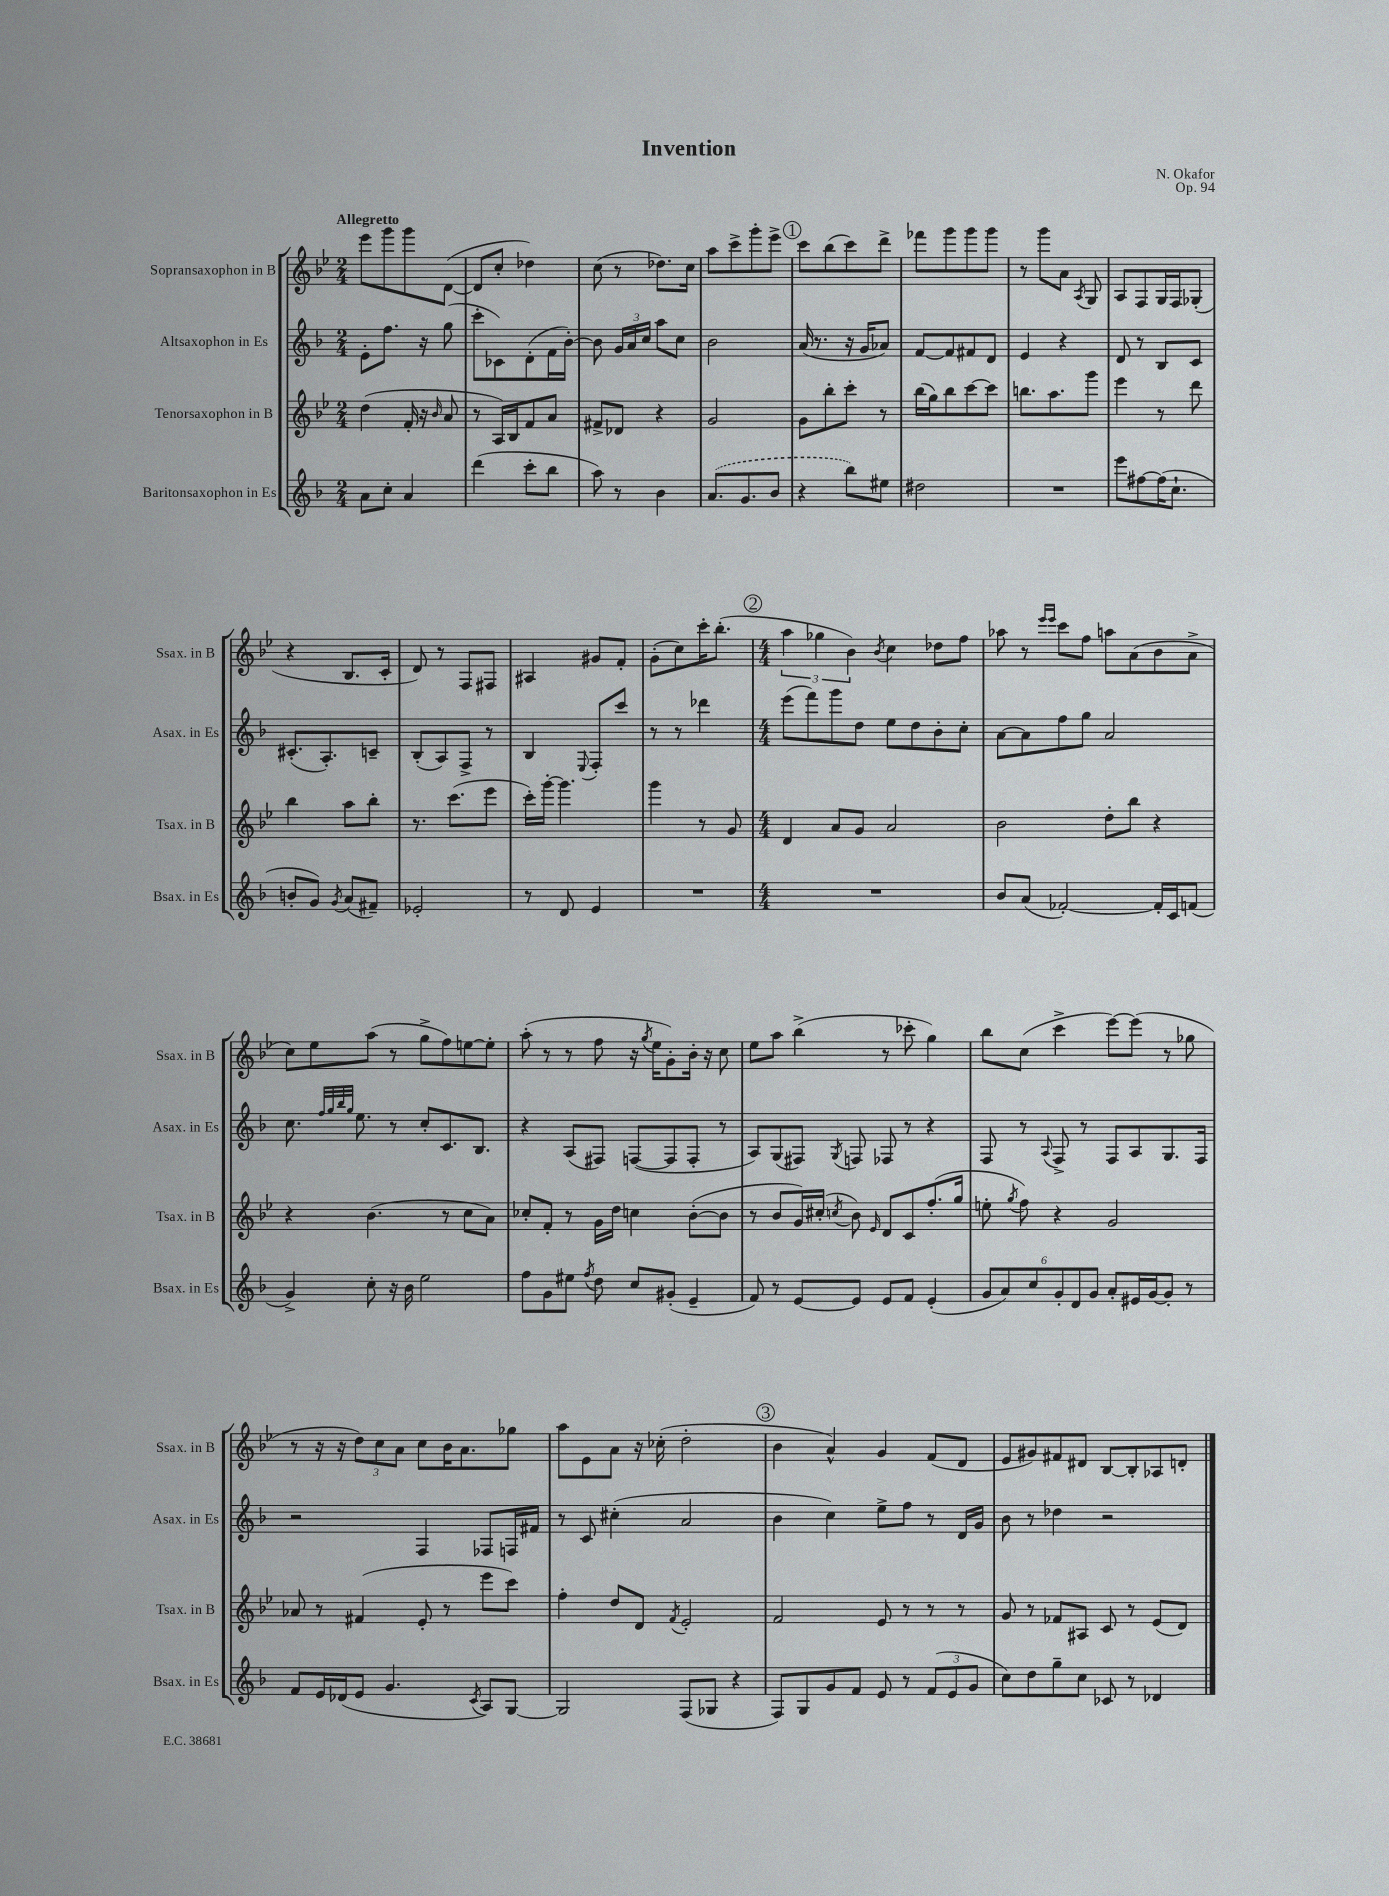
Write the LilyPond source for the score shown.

\header { title = "Invention" composer = "N. Okafor" opus = "Op. 94" }
<<
\new StaffGroup <<
\new Staff = "s0" \with { instrumentName = "Sopransaxophon in B" shortInstrumentName = "Ssax. in B" } {
    \clef treble \key bes \major \numericTimeSignature \time 2/4 \tempo "Allegretto"
    \autoBeamOff ees'''8[ g'''8 g'''8 d'8]~( |
    d'8[ c''8]-. des''4) |
    c''8( r8 des''8.[) c''16] |
    a''8[ c'''8-> g'''8-. ees'''8]-> |
    \mark \markup { \circle "1" } c'''8[ bes''8( c'''8) d'''8]-> |
    fes'''8[ g'''8 g'''8 g'''8] |
    r8 g'''8[ a'8] \acciaccatura { a8 } g8 |
    a8[ f8 g16 f16 ges8]-.( |
    r4 bes8.[ c'16]-. |
    d'8) r8 f8[ fis8] |
    ais4 gis'8[ f'8]-. |
    g'8[-.( c''8) c'''16-. bes''8.]-.( |
    \mark \markup { \circle "2" } \numericTimeSignature \time 4/4 \tuplet 3/2 { a''4 ges''4 bes'4) } \acciaccatura { bes'8 } c''4 des''8[ f''8] |
    aes''8 r8 \grace { ees'''16[ ees'''16] } c'''8[ f''8] a''8[ a'8( bes'8 a'8]-> |
    c''8[) ees''8 a''8]( r8 g''8[-> f''8) e''8~ e''8]-. |
    a''8-.( r8 r8 f''8 r16 \acciaccatura { g''8 } ees''16[ g'8-.) bes'16]-. r16 c''8 |
    ees''8[ a''8] bes''4->( r8 ces'''8-. g''4) |
    bes''8[ c''8]( c'''4-> ees'''8[~) ees'''8]( r8 ges''8 |
    r8 r16 r16 \tuplet 3/2 { d''8[) c''8 a'8] } c''8[ bes'16 a'8. ges''8] |
    a''8[ ees'8 a'8] r16 ces''16-.( d''2-. |
    \mark \markup { \circle "3" } bes'4 a'4-^) g'4 f'8[( d'8] |
    ees'8[ gis'8) fis'8 dis'8] bes8[~ bes8-. aes8 d'8]-. \bar "|." |
}
\new Staff = "s1" \with { instrumentName = "Altsaxophon in Es" shortInstrumentName = "Asax. in Es" } {
    \clef treble \key f \major \numericTimeSignature \time 2/4
    \autoBeamOff e'8[-. f''8.] r16 g''8( |
    c'''8[-. ces'8) d'8-.( f'16 bes'16]~-.) |
    bes'8 \tuplet 3/2 { g'16[ a'16 c''16] } a''8[ c''8] |
    bes'2 |
    \mark \markup { \circle "1" } a'16( r8. r16 g'16[ aes'8]) |
    f'8[~ f'8 fis'8 d'8] |
    e'4 r4 |
    d'8 r8 bes8[ c'8] |
    cis'8.[-.( a8.-.) c'8]-- |
    bes8[-.( a8) f8]-> r8 |
    bes4 \appoggiatura { e8 } f8[-. c'''8] |
    r8 r8 des'''4 |
    \mark \markup { \circle "2" } \numericTimeSignature \time 4/4 e'''8[( f'''8) g'''8 d''8] e''8[ d''8 bes'8-. c''8]-. |
    a'8[~ a'8 f''8 g''8] a'2 |
    c''8. \grace { f''32[ g''32 bes''32 g''32] } e''8. r8 c''8[-. c'8. bes8.] |
    r4 a8[( fis8]) f8[~( f8 f8]-. r8 |
    a8[) g8( fis8]) \acciaccatura { g8 } f8 fes8 r8 r4 |
    f8 r8 \appoggiatura { a8 } f8-> r8 f8[ a8 g8. f16] |
    r2 f4 fes8[ f16 fis'16] |
    r8 c'8 cis''4-.( a'2 |
    \mark \markup { \circle "3" } bes'4 c''4) e''8[-> f''8] r8 d'16[ g'16] |
    bes'8 r8 des''4 r2 \bar "|." |
}
\new Staff = "s2" \with { instrumentName = "Tenorsaxophon in B" shortInstrumentName = "Tsax. in B" } {
    \clef treble \key bes \major \numericTimeSignature \time 2/4
    \autoBeamOff d''4( f'16-. r16 \grace { bes'16 } a'8 |
    r8 a16[) bes16 f'8 a'8] |
    fis'8[-> des'8] r4 |
    g'2 |
    \mark \markup { \circle "1" } g'8[ bes''8-. c'''8]-. r8 |
    bes''16[( g''16) bes''8 c'''8~ c'''8] |
    b''8.[ a''8. g'''8] |
    ees'''4 r8 d'''8 |
    bes''4 a''8[ bes''8]-. |
    r8. c'''8.[( ees'''8] |
    c'''16[-.) g'''16]~-. g'''4. |
    g'''4 r8 g'8 |
    \mark \markup { \circle "2" } \numericTimeSignature \time 4/4 d'4 a'8[ g'8] a'2 |
    bes'2 d''8[-. bes''8] r4 |
    r4 bes'4.( r8 c''8[ a'8]) |
    ces''8[-. f'8]-. r8 g'16[ d''16] c''4 bes'8[~-.( bes'8] |
    r8 bes'8[ g'16) cis''16]-.( \acciaccatura { c''8 } bes'8) \grace { ees'16 } d'8[ c'8 f''8.-.( g''16] |
    e''8-. \acciaccatura { g''8 } f''8) r4 g'2 |
    aes'8 r8 fis'4( ees'8-. r8 ees'''8[ c'''8]) |
    f''4-. d''8[ d'8] \acciaccatura { f'8 } ees'2-. |
    \mark \markup { \circle "3" } f'2 ees'8 r8 r8 r8 |
    g'8 r8 fes'8[ ais8] c'8 r8 ees'8[( d'8]) \bar "|." |
}
\new Staff = "s3" \with { instrumentName = "Baritonsaxophon in Es" shortInstrumentName = "Bsax. in Es" } {
    \clef treble \key f \major \numericTimeSignature \time 2/4
    \autoBeamOff a'8[ c''8]-. a'4 |
    d'''4( c'''8[-. bes''8] |
    a''8) r8 bes'4 |
    \once \slurDashed a'8.[( g'8. bes'8] |
    \mark \markup { \circle "1" } r4 bes''8[) eis''8] |
    dis''2 |
    R2 |
    e'''8[ fis''8~ fis''16( c''8.]-! |
    b'8[-. g'8]) \acciaccatura { g'8 } a'8[( fis'8]--) |
    ees'2-. |
    r8 d'8 e'4 |
    R2 |
    \mark \markup { \circle "2" } \numericTimeSignature \time 4/4 R1 |
    bes'8[ a'8]( fes'2~-.) fes'16[-. c'16 f'8]( |
    g'4->) c''8-. r16 bes'16 e''2 |
    f''8[ g'8 eis''8] \acciaccatura { f''8 } d''8 c''8[ gis'8]-.( e'4-- |
    f'8) r8 e'8[~ e'8] e'8[ f'8] e'4-.( |
    \tuplet 6/4 { g'8[ a'8) c''8 g'8-. d'8 g'8] } a'8[-. eis'16 g'16~ g'8]-. r8 |
    f'8[ e'16 des'16( e'8] g'4. \acciaccatura { c'8 } a8[) g8]~ |
    g2 f8[( ges8] r4 |
    \mark \markup { \circle "3" } f8[) g8 g'8 f'8] e'8 r8 \tuplet 3/2 { f'8[( e'8 g'8] } |
    c''8[) d''8 g''8-- c''8] ces'8 r8 des'4 \bar "|." |
}
>>
>>
\layout { \context { \Score \remove "Bar_number_engraver" } }
